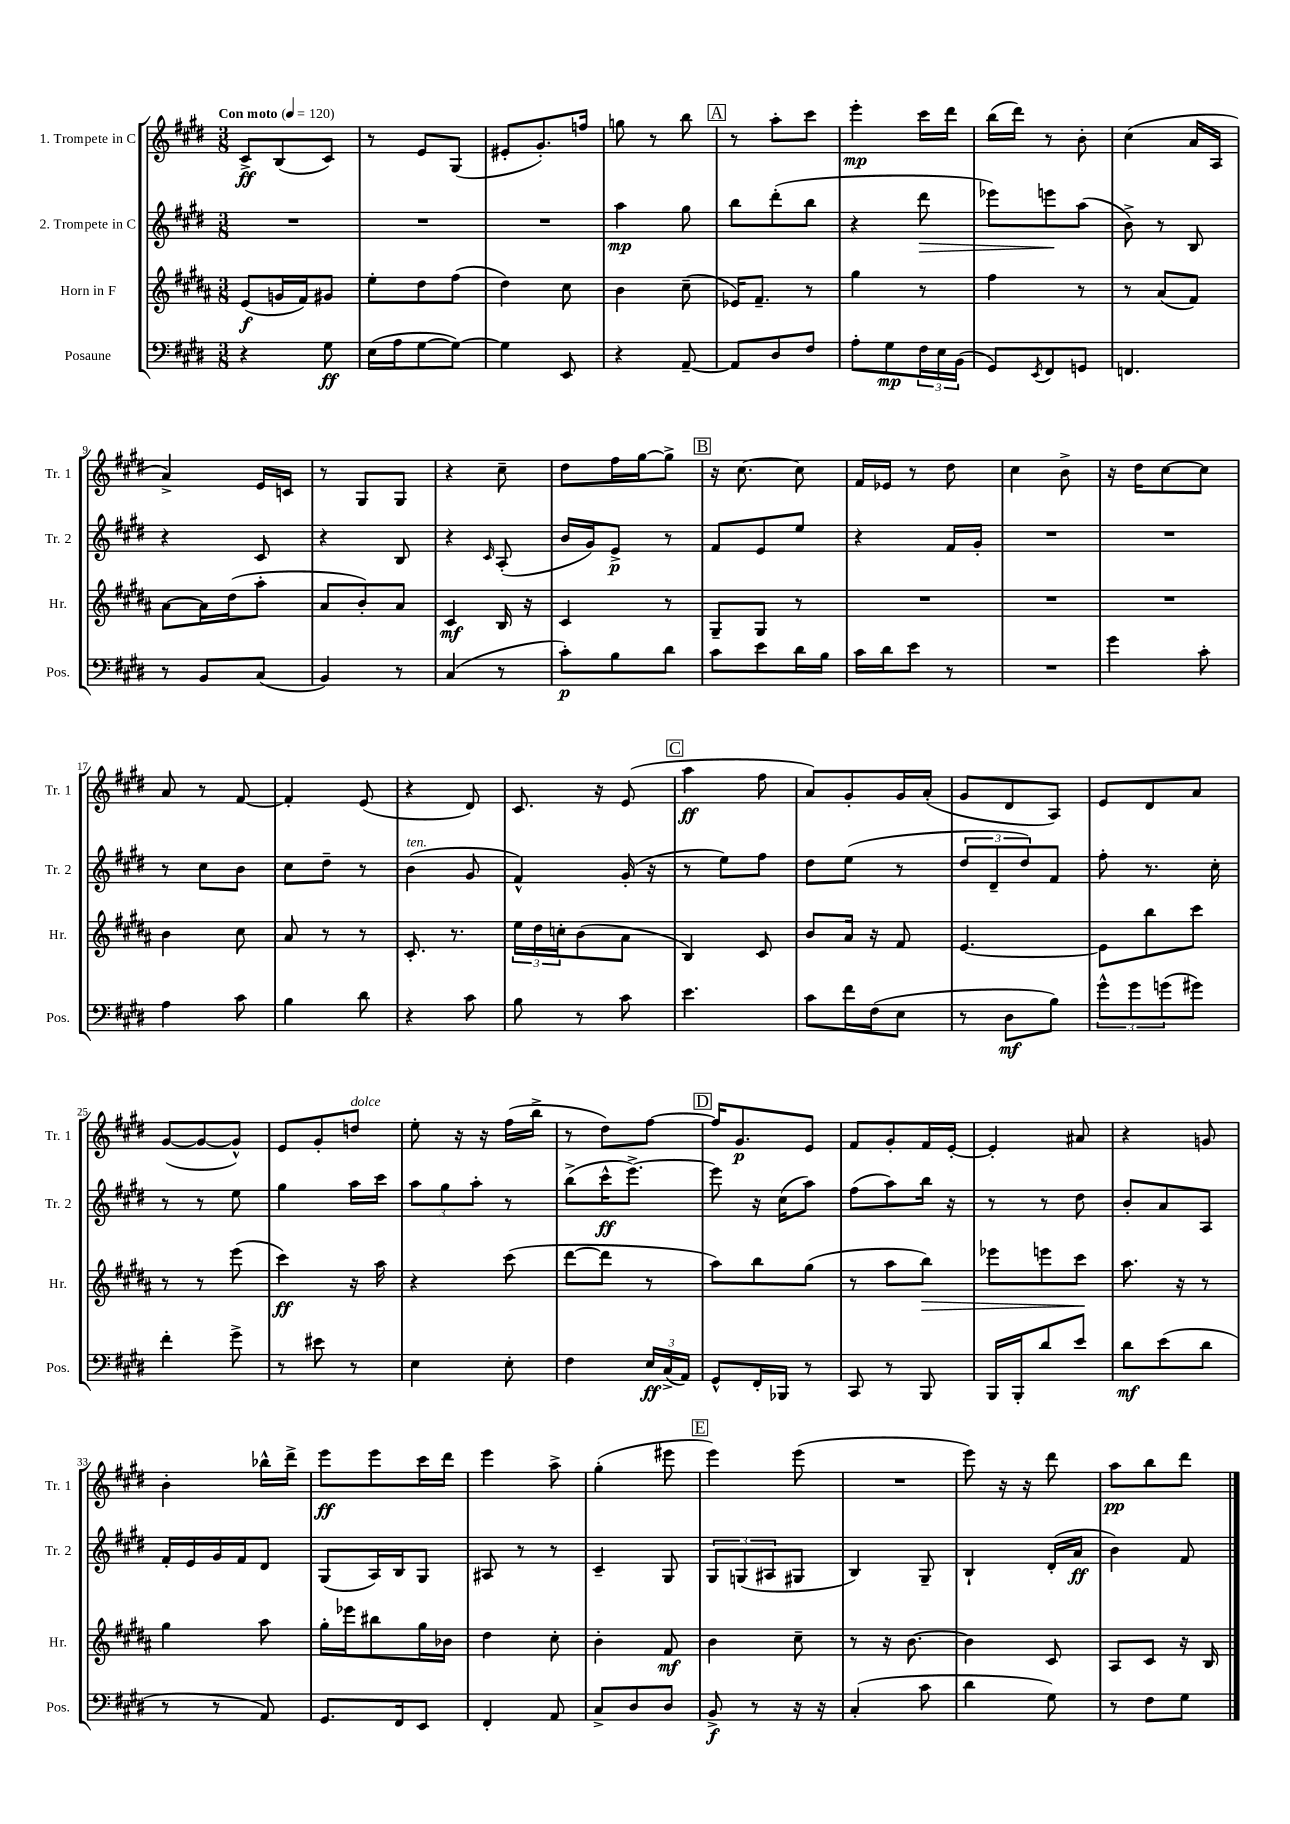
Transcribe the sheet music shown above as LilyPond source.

<<
\new StaffGroup <<
\new Staff = "s0" \with { instrumentName = "1. Trompete in C" shortInstrumentName = "Tr. 1" } {
    \clef treble \key e \major \numericTimeSignature \time 3/8 \tempo "Con moto" 4 = 120
    cis'8->\ff b8( cis'8) |
    r8 e'8 gis8( |
    eis'8-. gis'8.-.) f''16 |
    g''8 r8 b''8 |
    \mark \markup { \box "A" } r8 a''8-. cis'''8 |
    e'''4-.\mp cis'''16 dis'''16 |
    b''16( dis'''16) r8 b'8-. |
    cis''4( a'16 a16 |
    a'4->) e'16 c'16 |
    r8 gis8 gis8 |
    r4 cis''8-- |
    dis''8 fis''16 gis''16~ gis''8-> |
    \mark \markup { \box "B" } r16 cis''8.~ cis''8 |
    fis'16 ees'16 r8 dis''8 |
    cis''4 b'8-> |
    r16 dis''16 cis''8~ cis''8 |
    a'8 r8 fis'8~ |
    fis'4-. e'8( |
    r4 dis'8) |
    cis'8. r16 e'8( |
    \mark \markup { \box "C" } a''4\ff fis''8 |
    a'8) gis'8-. gis'16 a'16-.( |
    gis'8 dis'8 a8) |
    e'8 dis'8 a'8 |
    gis'8~( gis'8~ gis'8-^) |
    e'8 gis'8-. d''8^\markup { \italic "dolce" } |
    e''8-. r16 r16 fis''16( b''16-> |
    r8 dis''8) fis''8~ |
    \mark \markup { \box "D" } fis''16 gis'8.\p e'8 |
    fis'8 gis'8-. fis'16 e'16~-. |
    e'4-. ais'8 |
    r4 g'8 |
    b'4-. bes''16-^ dis'''16-> |
    e'''8\ff e'''8 cis'''16 dis'''16 |
    e'''4 a''8-> |
    gis''4-.( eis'''8 |
    \mark \markup { \box "E" } e'''4) e'''8( |
    R4. |
    e'''8) r16 r16 dis'''8 |
    a''8\pp b''8 dis'''8 \bar "|." |
}
\new Staff = "s1" \with { instrumentName = "2. Trompete in C" shortInstrumentName = "Tr. 2" } {
    \clef treble \key e \major \numericTimeSignature \time 3/8
    R4. |
    R4. |
    R4. |
    a''4\mp gis''8 |
    \mark \markup { \box "A" } b''8 dis'''8-.( b''8 |
    r4 dis'''8\> |
    ees'''8) e'''8\! a''8( |
    b'8->) r8 b8 |
    r4 cis'8 |
    r4 b8 |
    r4 \grace { cis'16 } a8-.( |
    b'16 gis'16) e'8->\p r8 |
    \mark \markup { \box "B" } fis'8 e'8 e''8 |
    r4 fis'16 gis'16-. |
    R4. |
    R4. |
    r8 cis''8 b'8 |
    cis''8 dis''8-- r8 |
    b'4^\markup { \italic "ten." }( gis'8 |
    fis'4-^) gis'16-.( r16 |
    \mark \markup { \box "C" } r8 e''8) fis''8 |
    dis''8 e''8( r8 |
    \tuplet 3/2 { dis''8 dis'8-- dis''8) } fis'8 |
    fis''8-. r8. cis''16-. |
    r8 r8 e''8 |
    gis''4 a''16 cis'''16 |
    \tuplet 3/2 { a''8 gis''8 a''8-. } r8 |
    b''8->( cis'''16-^\ff e'''8.~->) |
    \mark \markup { \box "D" } e'''8 r16 cis''16( a''8) |
    fis''8( a''8) b''16 r16 |
    r8 r8 dis''8 |
    b'8-. a'8 a8 |
    fis'16-. e'16 gis'16 fis'16 dis'8 |
    gis8( a16) b16 gis8 |
    ais8 r8 r8 |
    cis'4-- gis8 |
    \mark \markup { \box "E" } \tuplet 3/2 { gis8 g8( ais8 } gis8 |
    b4) gis8-- |
    b4-! dis'16-.( a'16\ff |
    b'4) fis'8 \bar "|." |
}
\new Staff = "s2" \with { instrumentName = "Horn in F" shortInstrumentName = "Hr." } {
    \clef treble \key b \major \numericTimeSignature \time 3/8
    e'8\f( g'16 fis'16) gis'8 |
    e''8-. dis''8 fis''8( |
    dis''4) cis''8 |
    b'4 cis''8--( |
    \mark \markup { \box "A" } ees'16) fis'8.-- r8 |
    gis''4 r8 |
    fis''4 r8 |
    r8 ais'8( fis'8) |
    ais'8~ ais'16 dis''16( ais''8-. |
    ais'8 b'8-.) ais'8 |
    cis'4\mf b16 r16 |
    cis'4 r8 |
    \mark \markup { \box "B" } gis8-- gis8 r8 |
    R4. |
    R4. |
    R4. |
    b'4 cis''8 |
    ais'8 r8 r8 |
    cis'8.-. r8. |
    \tuplet 3/2 { e''16 dis''16 c''16-. } b'8( ais'8 |
    \mark \markup { \box "C" } b4) cis'8 |
    b'8 ais'16 r16 fis'8 |
    e'4.~ |
    e'8 b''8 cis'''8 |
    r8 r8 e'''8( |
    cis'''4\ff) r16 ais''16 |
    r4 cis'''8( |
    dis'''8~ dis'''8 r8 |
    \mark \markup { \box "D" } ais''8) b''8 gis''8( |
    r8 ais''8 b''8\>) |
    ees'''8 e'''8 cis'''8\! |
    ais''8. r16 r8 |
    gis''4 ais''8 |
    gis''16-. ees'''16 bis''8 gis''16 bes'16 |
    dis''4 cis''8-. |
    b'4-. fis'8\mf |
    \mark \markup { \box "E" } b'4 cis''8-- |
    r8 r16 b'8.~ |
    b'4 cis'8 |
    ais8 cis'8 r16 b16 \bar "|." |
}
\new Staff = "s3" \with { instrumentName = "Posaune" shortInstrumentName = "Pos." } {
    \clef bass \key e \major \numericTimeSignature \time 3/8
    r4 gis8\ff |
    e16( a16 gis8~ gis8~) |
    gis4 e,8 |
    r4 a,8~-- |
    \mark \markup { \box "A" } a,8 dis8 fis8 |
    a8-. gis8\mp \tuplet 3/2 { fis16 e16 b,16( } |
    gis,8) \acciaccatura { e,8 } fis,8 g,8 |
    f,4. |
    r8 b,8 cis8( |
    b,4) r8 |
    cis4( r8 |
    cis'8-.\p) b8 dis'8 |
    \mark \markup { \box "B" } cis'8 e'8 dis'16 b16 |
    cis'16 dis'16 e'8 r8 |
    R4. |
    gis'4 cis'8-. |
    a4 cis'8 |
    b4 dis'8 |
    r4 cis'8 |
    b8 r8 cis'8 |
    \mark \markup { \box "C" } e'4. |
    cis'8 fis'16 fis16( e8 |
    r8 dis8\mf b8) |
    \tuplet 3/2 { gis'8-^ gis'8 g'8( } gis'8) |
    fis'4-. gis'8-> |
    r8 eis'8 r8 |
    e4 e8-. |
    fis4 \tuplet 3/2 { e16\ff cis16->( a,16) } |
    \mark \markup { \box "D" } gis,8-^ fis,16-. bes,,16 r8 |
    cis,8 r8 b,,8 |
    b,,16 b,,16-. dis'8 e'8 |
    dis'8\mf e'8( dis'8 |
    r8 r8 a,8) |
    gis,8. fis,16 e,8 |
    fis,4-. a,8 |
    cis8-> dis8 dis8 |
    \mark \markup { \box "E" } b,8->\f r8 r16 r16 |
    cis4-.( cis'8 |
    dis'4 gis8) |
    r8 fis8 gis8 \bar "|." |
}
>>
>>
